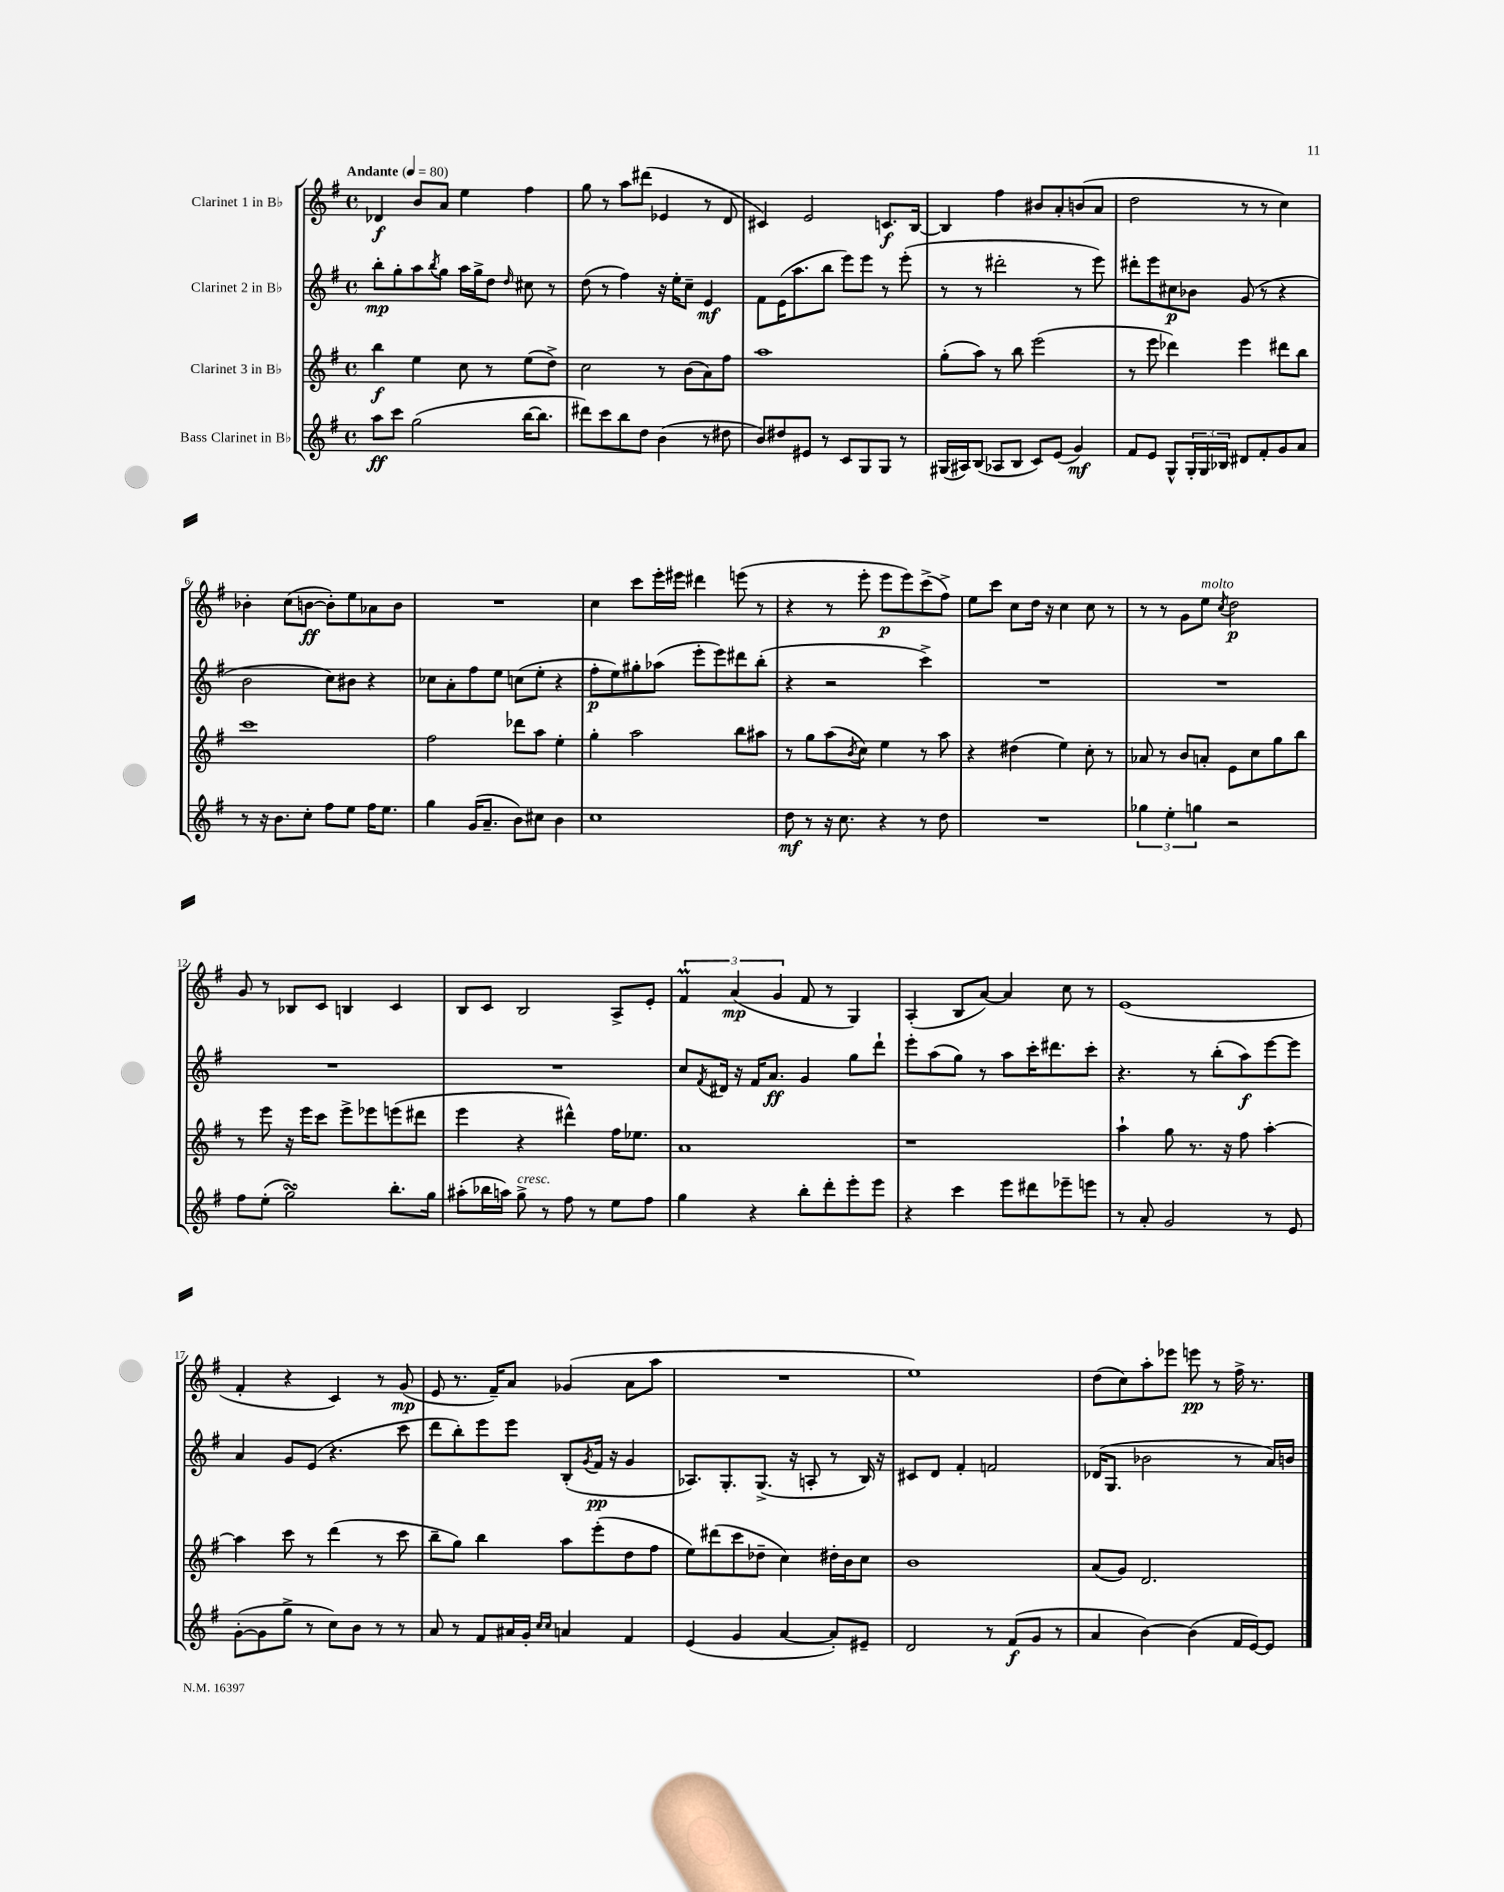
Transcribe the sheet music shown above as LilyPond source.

<<
\new StaffGroup <<
\new Staff = "s0" \with { instrumentName = "Clarinet 1 in Bb" } {
    \clef treble \key g \major \defaultTimeSignature \time 4/4 \tempo "Andante" 4 = 80
    des'4\f b'8 a'8 e''4 fis''4 |
    g''8 r8 a''8 dis'''8( ees'4 r8 d'8 |
    cis'4) e'2 c'8.\f b16~ |
    b4 fis''4 bis'8 a'8-. b'8( a'8 |
    d''2 r8 r8 c''4) |
    bes'4-. c''8( b'8~\ff b'8-.) e''8 aes'8 b'8 |
    R1 |
    c''4 c'''8 e'''16-. eis'''16 dis'''4 e'''8( r8 |
    r4 r8 e'''8-. e'''8\p e'''8) c'''8->( fis''8->) |
    e''8 c'''8 c''8 d''16 r16 c''4 c''8 r8 |
    r8 r8 g'8 e''8^\markup { \italic "molto" } \acciaccatura { c''8 } d''2\p |
    g'8 r8 bes8 c'8 b4 c'4 |
    b8 c'8 b2 a8-> e'8-. |
    \tuplet 3/2 { fis'4\prall a'4\mp( g'4 } fis'8 r8 g4) |
    a4-.( b8 a'8~) a'4 c''8 r8 |
    e'1( |
    fis'4-. r4 c'4) r8 g'8\mp( |
    e'8 r8. fis'16--) a'8 ges'4( a'8 a''8 |
    R1 |
    e''1) |
    d''8( c''8) a''8-. ees'''8 e'''8\pp r8 fis''16-> r8. \bar "|." |
}
\new Staff = "s1" \with { instrumentName = "Clarinet 2 in Bb" } {
    \clef treble \key g \major \defaultTimeSignature \time 4/4
    b''8-.\mp g''8-. a''8 \acciaccatura { b''8 } g''8 a''16 g''16-> d''8 \grace { d''16 } cis''8 r8 |
    d''8( r8 fis''4) r16 e''16-. c''8-- e'4\mf |
    fis'8 e'16( a''8. b''8 e'''8) e'''8 r8 e'''8-.( |
    r8 r8 dis'''2-. r8 e'''8) |
    dis'''8-. e'''8 cis''8\p bes'8 g'8( r8 r4 |
    b'2 c''8) bis'8 r4 |
    ces''8 a'8-. fis''8 e''8 c''8( e''8-. r4 |
    fis''8-.\p e''8) gis''8-. aes''8( e'''8-. e'''8) dis'''8 b''8-.( |
    r4 r2 c'''4->) |
    R1 |
    R1 |
    R1 |
    R1 |
    c''8 \acciaccatura { fis'8 } dis'16 r16 fis'16 a'8.\ff g'4 g''8 d'''8-! |
    e'''8-. a''8( g''8) r8 a''8 c'''16-. dis'''8. c'''8-. |
    r4. r8 b''8-.( a''8\f) e'''8~ e'''8 |
    a'4 g'8 e'8( r4. c'''8 |
    d'''8 b''8-.) e'''8 e'''8 b8-.( \acciaccatura { g'8 } fis'16\pp r16 g'4 |
    aes8.) g8.-. g8.->( r16 a8-. r8 b16) r16 |
    cis'8 d'8 fis'4-. f'2 |
    des'16( g8. bes'2 r8 a'16) b'16 \bar "|." |
}
\new Staff = "s2" \with { instrumentName = "Clarinet 3 in Bb" } {
    \clef treble \key g \major \defaultTimeSignature \time 4/4
    b''4\f e''4 c''8 r8 e''8( d''8->) |
    c''2 r8 b'8( a'8) fis''8 |
    a''1 |
    g''8-.( a''8) r8 b''8 e'''2( |
    r8 e'''8 des'''4) e'''4 dis'''8 b''8 |
    c'''1 |
    fis''2 des'''8 a''8 e''4-. |
    g''4-. a''2 b''8 ais''8 |
    r8 g''8 a''8( \acciaccatura { b'8 } c''8) e''4 r8 a''8 |
    r4 dis''4( e''4) c''8-. r8 |
    aes'8 r8 b'8 a'8-. e'8 c''8 g''8 b''8 |
    r8 e'''8 r16 e'''16 c'''8 e'''8-> ees'''8 e'''8( dis'''8 |
    e'''4 r4 dis'''4-^) fis''16 ees''8. |
    a'1 |
    r1 |
    a''4-! g''8 r8. r16 fis''8 a''4~-. |
    a''4 c'''8 r8 d'''4( r8 c'''8 |
    b''8-- g''8) b''4 a''8 e'''8-.( d''8 fis''8 |
    e''8) dis'''8( c'''8 des''8-- c''4) dis''16-. b'16 c''8 |
    b'1 |
    a'8( g'8) d'2. \bar "|." |
}
\new Staff = "s3" \with { instrumentName = "Bass Clarinet in Bb" } {
    \clef treble \key g \major \defaultTimeSignature \time 4/4
    a''8\ff c'''8 g''2( b''16~ b''8. |
    dis'''8) c'''8 b''8 d''8 b'4( r8 dis''8 |
    b'8) dis''8 eis'8 r8 c'8 g8 g8 r8 |
    gis16( ais16) b8( aes8 b8 c'8) e'8( g'4\mf) |
    fis'8 e'8 g8-^ \tuplet 3/2 { g16-. g16 bes16 } dis'8 fis'8-. g'8 a'8 |
    r8 r16 b'8. c''8-. fis''8 e''8 fis''16 e''8. |
    g''4 g'16( a'8.-- b'8) cis''8 b'4 |
    c''1 |
    d''8\mf r8 r16 c''8. r4 r8 d''8 |
    R1 |
    \tuplet 3/2 { ges''4 e''4-. g''4 } r2 |
    fis''8 e''8-.( g''2\turn) b''8.-. g''16 |
    ais''8-.( bes''16 a''16) g''8->^\markup { \italic "cresc." } r8 fis''8 r8 e''8 fis''8 |
    g''4 r4 b''8-. d'''8-. e'''8-. e'''8 |
    r4 c'''4 e'''8 dis'''8 ees'''8-- e'''8 |
    r8 a'8-. g'2 r8 e'8 |
    g'8~-.( g'8 g''8-> r8 c''8) b'8 r8 r8 |
    a'8 r8 fis'8 ais'16 g'16-. \grace { c''16 c''16 } a'4 fis'4 |
    e'4( g'4 a'4~ a'8-.) eis'8-- |
    d'2 r8 fis'8\f( g'8 r8 |
    a'4 b'4~) b'4( fis'16 e'16~) e'8 \bar "|." |
}
>>
>>
